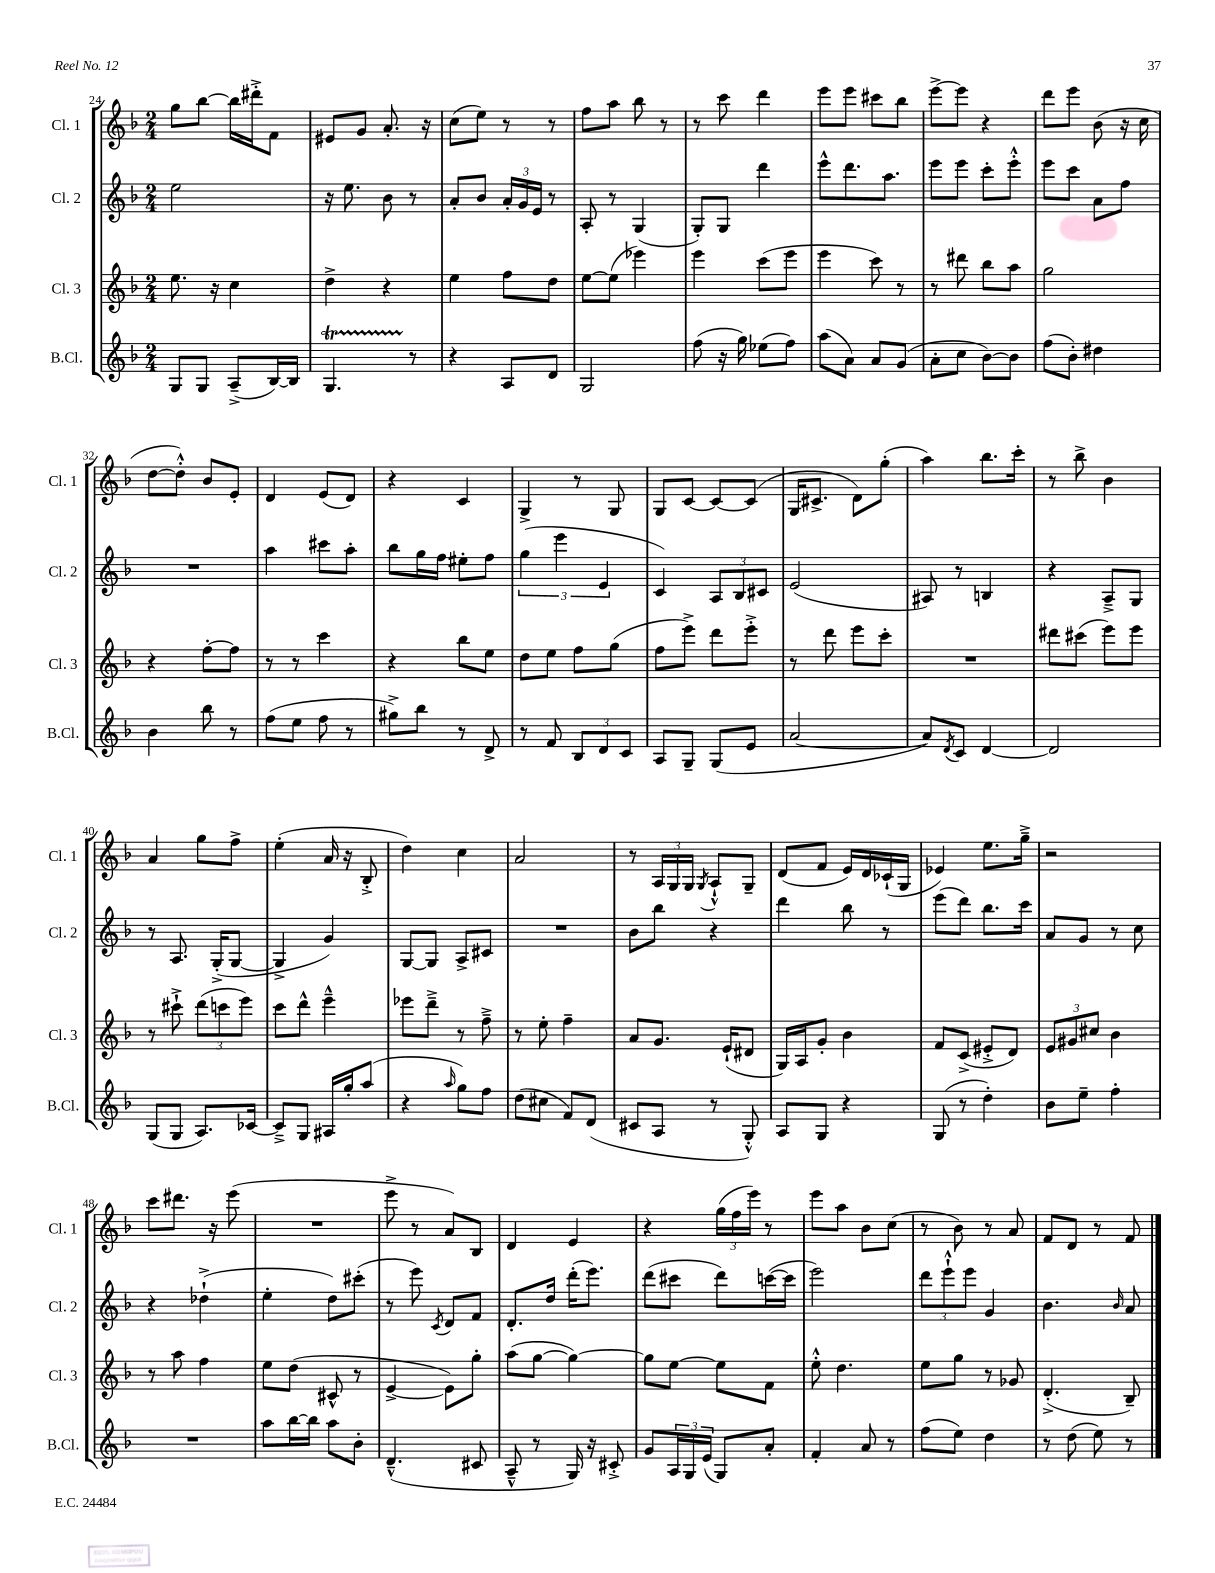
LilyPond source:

<<
\new StaffGroup <<
\new Staff = "s0" \with { instrumentName = "Cl. 1" shortInstrumentName = "Cl. 1" } {
    \clef treble \key f \major \numericTimeSignature \time 2/4
    g''8 bes''8~ bes''16 dis'''16-.-> f'8 |
    eis'8 g'8 a'8.-. r16 |
    c''8( e''8) r8 r8 |
    f''8 a''8 bes''8 r8 |
    r8 c'''8 d'''4 |
    e'''8 e'''8 cis'''8 bes''8 |
    e'''8~-> e'''8 r4 |
    d'''8 e'''8 bes'8( r16 c''16 |
    d''8~ d''8-.-^) bes'8 e'8-. |
    d'4 e'8( d'8) |
    r4 c'4 |
    g4-> r8 g8 |
    g8 c'8~ c'8~ c'8( |
    g16 cis'8.-> d'8) g''8-.( |
    a''4) bes''8. c'''16-. |
    r8 bes''8-> bes'4 |
    a'4 g''8 f''8-> |
    e''4-.( a'16 r16 bes8-.-> |
    d''4) c''4 |
    a'2 |
    r8 \tuplet 3/2 { a16 g16 g16 } \acciaccatura { g8 } a8-!-^ g8-- |
    d'8( f'8 e'16) d'16 ces'16-!( g16 |
    ees'4) e''8. g''16---> |
    r2 |
    c'''8 dis'''8. r16 e'''8( |
    R2 |
    e'''8-> r8 a'8) bes8 |
    d'4 e'4 |
    r4 \tuplet 3/2 { g''16( f''16 e'''16) } r8 |
    e'''8 a''8 bes'8 c''8( |
    r8 bes'8) r8 a'8 |
    f'8 d'8 r8 f'8 \bar "|." |
}
\new Staff = "s1" \with { instrumentName = "Cl. 2" shortInstrumentName = "Cl. 2" } {
    \clef treble \key f \major \numericTimeSignature \time 2/4
    e''2 |
    r16 e''8. bes'8 r8 |
    a'8-. bes'8 \tuplet 3/2 { a'16-. g'16 e'16 } r8 |
    a8-. r8 g4( |
    g8-.) g8 d'''4 |
    e'''8-^ d'''8. a''8. |
    e'''8 e'''8 c'''8-. e'''8-.-^ |
    e'''8 c'''8 a'8 f''8 |
    R2 |
    a''4 cis'''8 a''8-. |
    bes''8 g''16 f''16 eis''8-. f''8 |
    \tuplet 3/2 { g''4( e'''4 e'4 } |
    c'4) \tuplet 3/2 { a8 bes8 cis'8 } |
    e'2( |
    ais8) r8 b4 |
    r4 a8---> g8 |
    r8 a8. g16-.->( g8~ |
    g4-> g'4) |
    g8~ g8 a8-> cis'8 |
    R2 |
    bes'8 bes''8 r4 |
    d'''4 bes''8 r8 |
    e'''8( d'''8) bes''8. c'''16 |
    a'8 g'8 r8 c''8 |
    r4 des''4-!->( |
    e''4-. d''8) cis'''8-.( |
    r8 e'''8) \acciaccatura { c'8 } d'8 f'8 |
    d'8.-. d''16 d'''16-.( e'''8.) |
    d'''8( cis'''8 d'''8) c'''16~( c'''16 |
    e'''2) |
    \tuplet 3/2 { d'''8 e'''8-!-^ e'''8 } g'4 |
    bes'4. \grace { bes'16 } a'8 \bar "|." |
}
\new Staff = "s2" \with { instrumentName = "Cl. 3" shortInstrumentName = "Cl. 3" } {
    \clef treble \key f \major \numericTimeSignature \time 2/4
    e''8. r16 c''4 |
    d''4-> r4 |
    e''4 f''8 d''8 |
    e''8~ e''8( ees'''4) |
    e'''4 c'''8( e'''8 |
    e'''4 c'''8) r8 |
    r8 dis'''8 bes''8 a''8 |
    g''2 |
    r4 f''8~-. f''8 |
    r8 r8 c'''4 |
    r4 bes''8 e''8 |
    d''8 e''8 f''8 g''8( |
    f''8 e'''8->) d'''8 e'''8-.-> |
    r8 d'''8 e'''8 c'''8-. |
    R2 |
    dis'''8 cis'''8( e'''8) e'''8 |
    r8 cis'''8-!-> \tuplet 3/2 { d'''8( c'''8 e'''8) } |
    c'''8 d'''8-^ e'''4---^ |
    ees'''8 d'''8---> r8 f''8---> |
    r8 e''8-. f''4-- |
    a'8 g'8. e'16-!( dis'8 |
    g16) a16 g'8-. bes'4 |
    f'8 c'8->( eis'8-.-> d'8) |
    \tuplet 3/2 { e'8 gis'8 cis''8 } bes'4 |
    r8 a''8 f''4 |
    e''8 d''8( cis'8-^ r8 |
    e'4~-> e'8) g''8-. |
    a''8( g''8~ g''4~) |
    g''8 e''8~ e''8 f'8 |
    e''8-.-^ d''4. |
    e''8 g''8 r8 ges'8 |
    d'4.-.->( bes8--) \bar "|." |
}
\new Staff = "s3" \with { instrumentName = "B.Cl." shortInstrumentName = "B.Cl." } {
    \clef treble \key f \major \numericTimeSignature \time 2/4
    g8 g8 a8--->( bes16~) bes16 |
    g4.\startTrillSpan r8\stopTrillSpan |
    r4 a8 d'8 |
    g2 |
    f''8( r16 g''16) ees''8( f''8) |
    a''8( a'8) a'8 g'8( |
    a'8-. c''8 bes'8~) bes'8 |
    f''8( bes'8-.) dis''4 |
    bes'4 bes''8 r8 |
    f''8( e''8 f''8 r8 |
    gis''8->) bes''8 r8 d'8-> |
    r8 f'8 \tuplet 3/2 { bes8 d'8 c'8 } |
    a8 g8-- g8( e'8 |
    a'2~ |
    a'8) \acciaccatura { d'8 } c'8 d'4~ |
    d'2 |
    g8( g8 a8.) ces'16~ |
    ces'8---> g8 ais16 g''16-. a''8( |
    r4 \grace { a''16 } g''8) f''8 |
    d''8( cis''8 f'8) d'8( |
    cis'8 a8 r8 g8-.-^) |
    a8 g8 r4 |
    g8( r8 d''4-.) |
    bes'8 e''8-- f''4-. |
    R2 |
    a''8 bes''16~ bes''16 a''8 bes'8-. |
    d'4.---^( cis'8 |
    a8---^ r8 g16) r16 cis'8-.-> |
    g'8 \tuplet 3/2 { a16 g16 e'16( } g8) a'8-. |
    f'4-. a'8 r8 |
    f''8( e''8) d''4 |
    r8 d''8( e''8) r8 \bar "|." |
}
>>
>>
\layout { \context { \Score currentBarNumber = #24 } }
